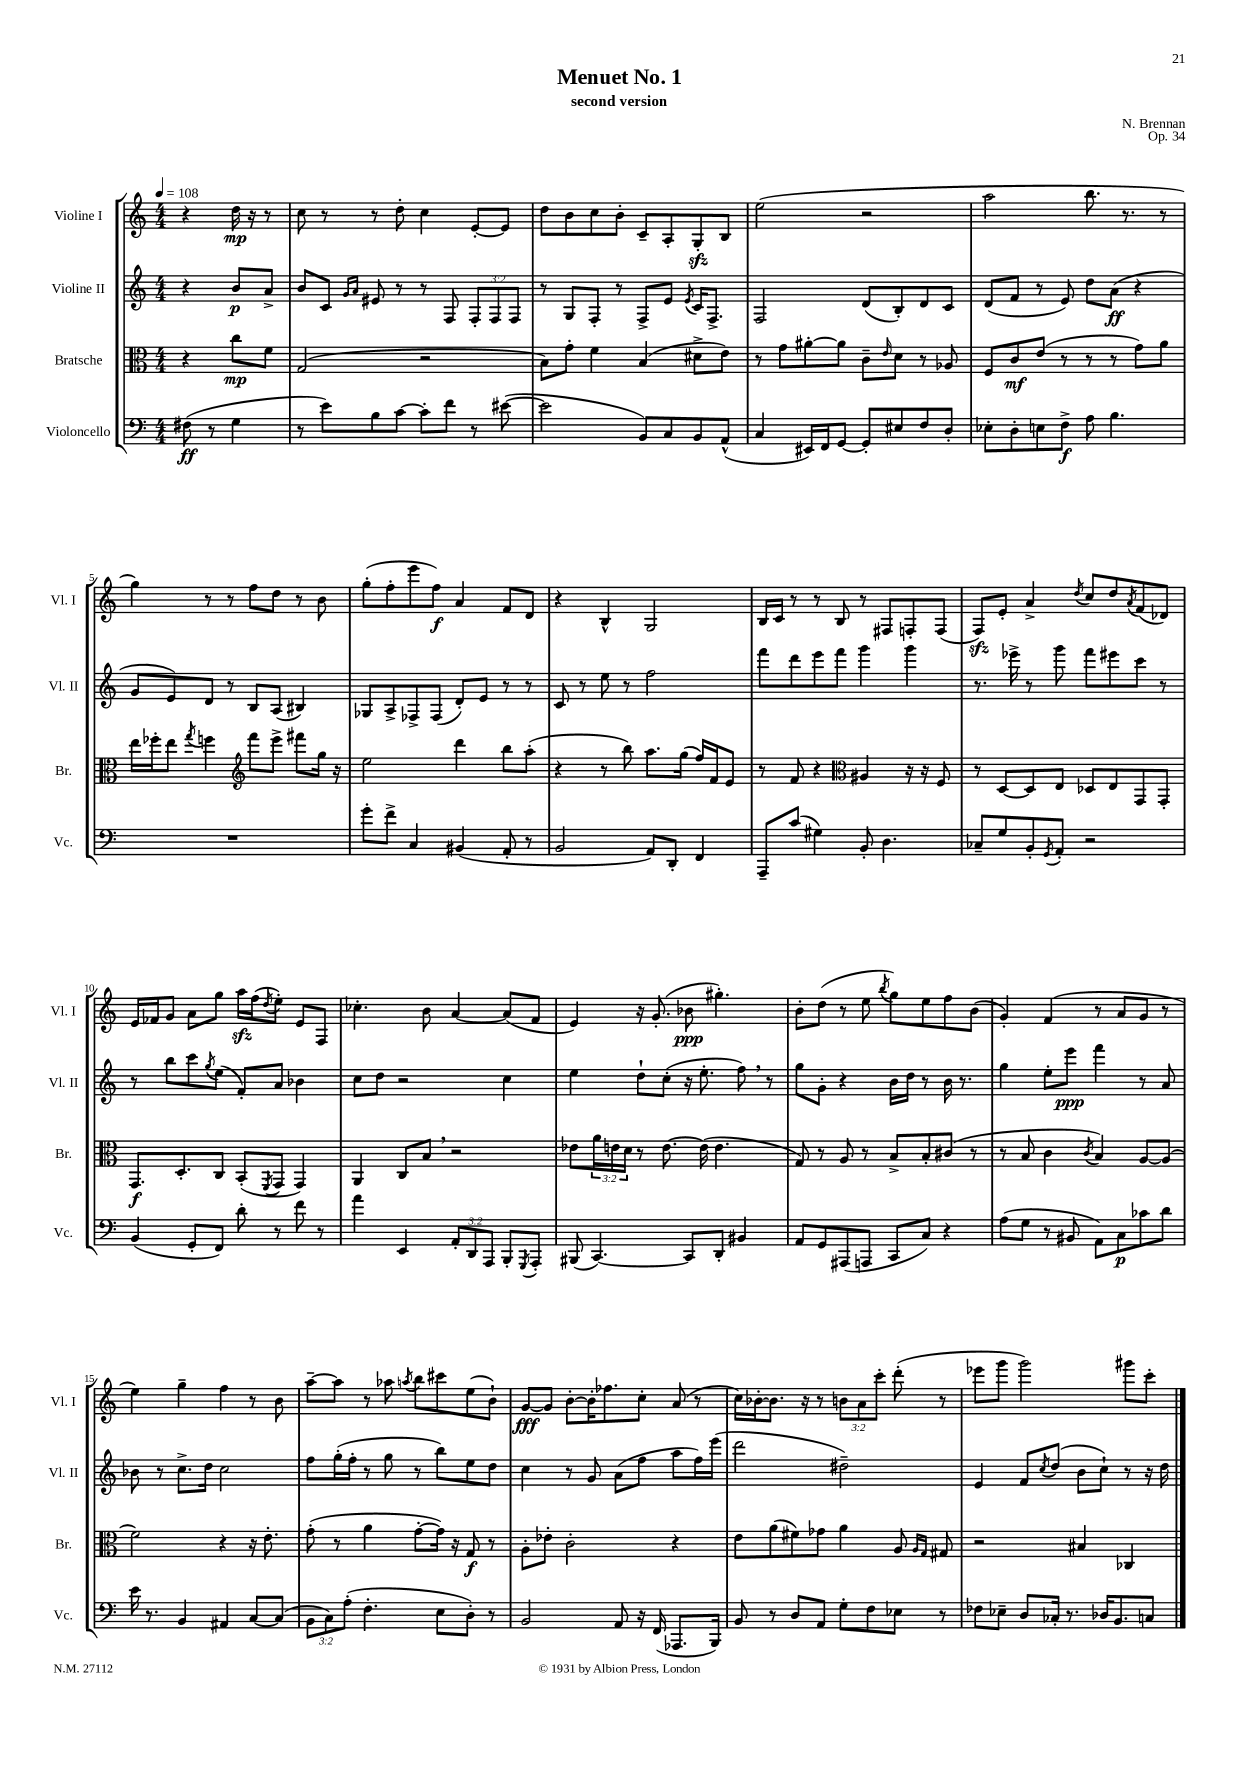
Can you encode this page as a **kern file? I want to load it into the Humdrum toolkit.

**kern	**kern	**kern	**kern
*staff4	*staff3	*staff2	*staff1
*clefF4	*clefC3	*clefG2	*clefG2
*k[]	*k[]	*k[]	*k[]
*M4/4	*M4/4	*M4/4	*M4/4
*MM108	*MM108	*MM108	*MM108
(8F#	4r	4r	4r
8r	.	.	.
4G	8cc	8b	16dd
.	.	.	16r
.	8f	8a^	8r
=	=	=	=
8r	(2G	8b	8cc
8e)	.	8c	8r
.	.	16qqg	.
.	.	16qqa	.
8B	.	8e#	8r
[8c	.	8r	8dd'
8c']	2r	8r	4cc
8f	.	8F	.
8r	.	12F'	[8e'
.	.	12F	.
([8e#	.	.	8e]
.	.	12F	.
=	=	=	=
2e#]	8B)	8r	8dd
.	8g'	8G	8b
.	4f	8F'	8cc
.	.	8r	8b'
8BB)	(4B	8F^	8c~
8C	.	8e	8A'
.	.	8qe	.
8BB	8d#^	16c	8G'
.	.	8.F^	.
(8AA^^	8e)	.	8B
=	=	=	=
4C	8r	2F	(2ee
.	8g	.	.
16EE#)	[8a#'	.	.
16FF	.	.	.
[8GG	8a#]	.	.
8GG']	8c~	(8d	2r
.	16qqe	.	.
8E#	8d	8B')	.
8F	8r	8d	.
8D'	8A-	8c	.
=	=	=	=
8E-'	8F	(8d	2aa
8D'	8c	8f	.
8E	(8e	8r	.
8F^	8r	8e)	.
8A	8r	8dd	8.bb
4.B	8r	(8a	.
.	.	.	8.r
.	8g)	4r	.
.	8a	.	8r
=	=	=	=
1r	16ee	8g	4gg)
.	16ff-'	.	.
.	8ee	8e)	.
.	8qgg	.	.
.	4ff	8d	8r
.	.	8r	8r
*	*clefG2	*	*
.	8fff	8B	8ff
.	8eee^	(8A	8dd
.	8fff#	4B#)	8r
.	16gg	.	8b
.	16r	.	.
=	=	=	=
8g'	2ee	8G-	(8gg'
8f^	.	8A^	8ff'
4C	.	8F-^	8eee
.	.	(8F-	8ff)
(4BB#	4ddd	8d')	4a
.	.	8e	.
8AA'	8bb	8r	8f
8r	(8aa'	8r	8d
=	=	=	=
2BB	4r	8c	4r
.	.	8r	.
.	8r	8ee	4B^^
.	8bb)	8r	.
8AA)	8.aa	2ff	2G
8DD'	.	.	.
.	(16gg	.	.
4FF	16ff)	.	.
.	16f	.	.
.	8e	.	.
=	=	=	=
8AAA~	8r	8fff	16B
.	.	.	16c
(8c	8f	8ddd	8r
4G#)	4r	8eee	8r
.	.	8fff	8B
*	*clefC3	*	*
8BB'	4A#	4ggg	8r
4.D	.	.	8F#
.	16r	4ggg	8F'
.	16r	.	.
.	8F	.	(8F
=	=	=	=
8C-~	8r	8.r	8F)
8G	[8D	.	8e'
.	.	16eee-^	.
8BB'	8D]	8r	4a^
8qGG	.	.	.
8AA'	8E	8ggg	.
.	.	.	8qdd
2r	8D-	8fff	8cc
.	8E	8eee#	8dd
.	.	.	8qa
.	8GG	8ccc	(8f
.	8GG'	8r	8d-)
=	=	=	=
(4BB	8.GG	8r	16e
.	.	.	16f-
.	.	8bb	8g
.	8.D'	.	.
8GG'	.	8ccc	8a
.	.	8qgg	.
8FF)	8C	(8ee	8gg
8d'	(8BB'	8f')	16aa
.	.	.	(16ff
.	8qFF	.	8qdd
8r	8GG	8a	8ee')
8f	4GG)	4b-	8e
8r	.	.	8F
=	=	=	=
4a	4AA	8cc	4.cc-'
.	.	8dd	.
4EE	8C	2r	.
.	8B	.	8b
12AA'	2r	.	[4a
12DD	.	.	.
12AAA	.	.	.
8BBB'	.	4cc	(8a]
8qGGG	.	.	.
8AAA'	.	.	8f
=	=	=	=
(8BBB#	8e-	4ee	4e)
[4.CC)	24a	.	.
.	24e	.	.
.	24d	.	.
.	8r	8dd`	16r
.	.	.	(8.g'
.	[8.e	(8cc'	.
8CC]	.	16r	8b-
.	(16e]	8.ee'	.
8DD'	4.e	.	4.gg#')
4BB#	.	8ff)	.
.	.	8r	.
=	=	=	=
8AA	8G)	8gg	8b'
8GG	8r	8g'	(8dd
(8AAA#	8A	4r	8r
8AAA	8r	.	8ee
.	.	.	8qbb
8CC	8B^	16b	8gg)
.	.	16dd	.
8C)	8B'	8r	8ee
4r	(8c#	16b	8ff
.	.	8.r	.
.	8r	.	(8b
=	=	=	=
(8A	8r	4gg	4g')
8G	8B	.	.
8r	4c	8ee'	(4f
8BB#	.	8eee	.
.	8qc	.	.
8AA)	4B)	4fff	8r
8C	.	.	8a
8c-	[8A	8r	8g
8d	(8A]	8a	8r
=	=	=	=
16e	2f)	8b-	4ee)
8.r	.	.	.
.	.	8r	.
4BB	.	8.cc^	4gg~
.	.	16dd	.
4AA#	4r	2cc	4ff
[8C	16r	.	8r
.	8.e'	.	.
(8C]	.	.	8b
=	=	=	=
12BB	(8g'	8ff	[8aa~
12C)	.	.	.
.	8r	(16gg'	8aa]
(12A'	.	.	.
.	.	16ff'	.
4.F'	4a	8r	8r
.	.	8gg	8aa-
.	.	.	8qaa
.	[8g'	8r	8bb
8E	16g])	8bb)	8ccc#
.	16r	.	.
8D')	8G	8ee	(8ee
8r	8r	8dd	8b`)
=	=	=	=
2BB	8A'	4cc	[8g
.	8e-'	.	8g]
.	2c'	8r	[8b'
.	.	8g	16b']
.	.	.	8.ff-
8AA	.	(8a	.
16r	.	8ff	8cc'
(16FF	.	.	.
8.AAA-	4r	8aa	(8a
.	.	16ff)	8r
16BBB)	.	(16eee	.
=	=	=	=
8BB	8e	2ddd	16cc)
.	.	.	[16b-'
8r	(8a	.	8.b-]
8D	8f#)	.	.
.	.	.	16r
8AA	8g-	.	8r
8G'	4a	2dd#~)	12b
.	.	.	12a
8F	.	.	.
.	.	.	12ccc'
8E-	8A	.	(8ddd'
.	16qqA	.	.
.	16qqG	.	.
8r	8G#	.	8r
=	=	=	=
8F-	2r	4e	8eee-
8E-~	.	.	8ggg
8D	.	8f	2ggg)
.	.	8qcc	.
16C-'	.	(8dd	.
8.r	.	.	.
.	4B#	8b	.
16D-	.	8cc`)	.
8.BB	.	.	.
.	4C-	8r	8ggg#
8C	.	16r	8ccc'
.	.	16dd	.
==	==	==	==
*-	*-	*-	*-
